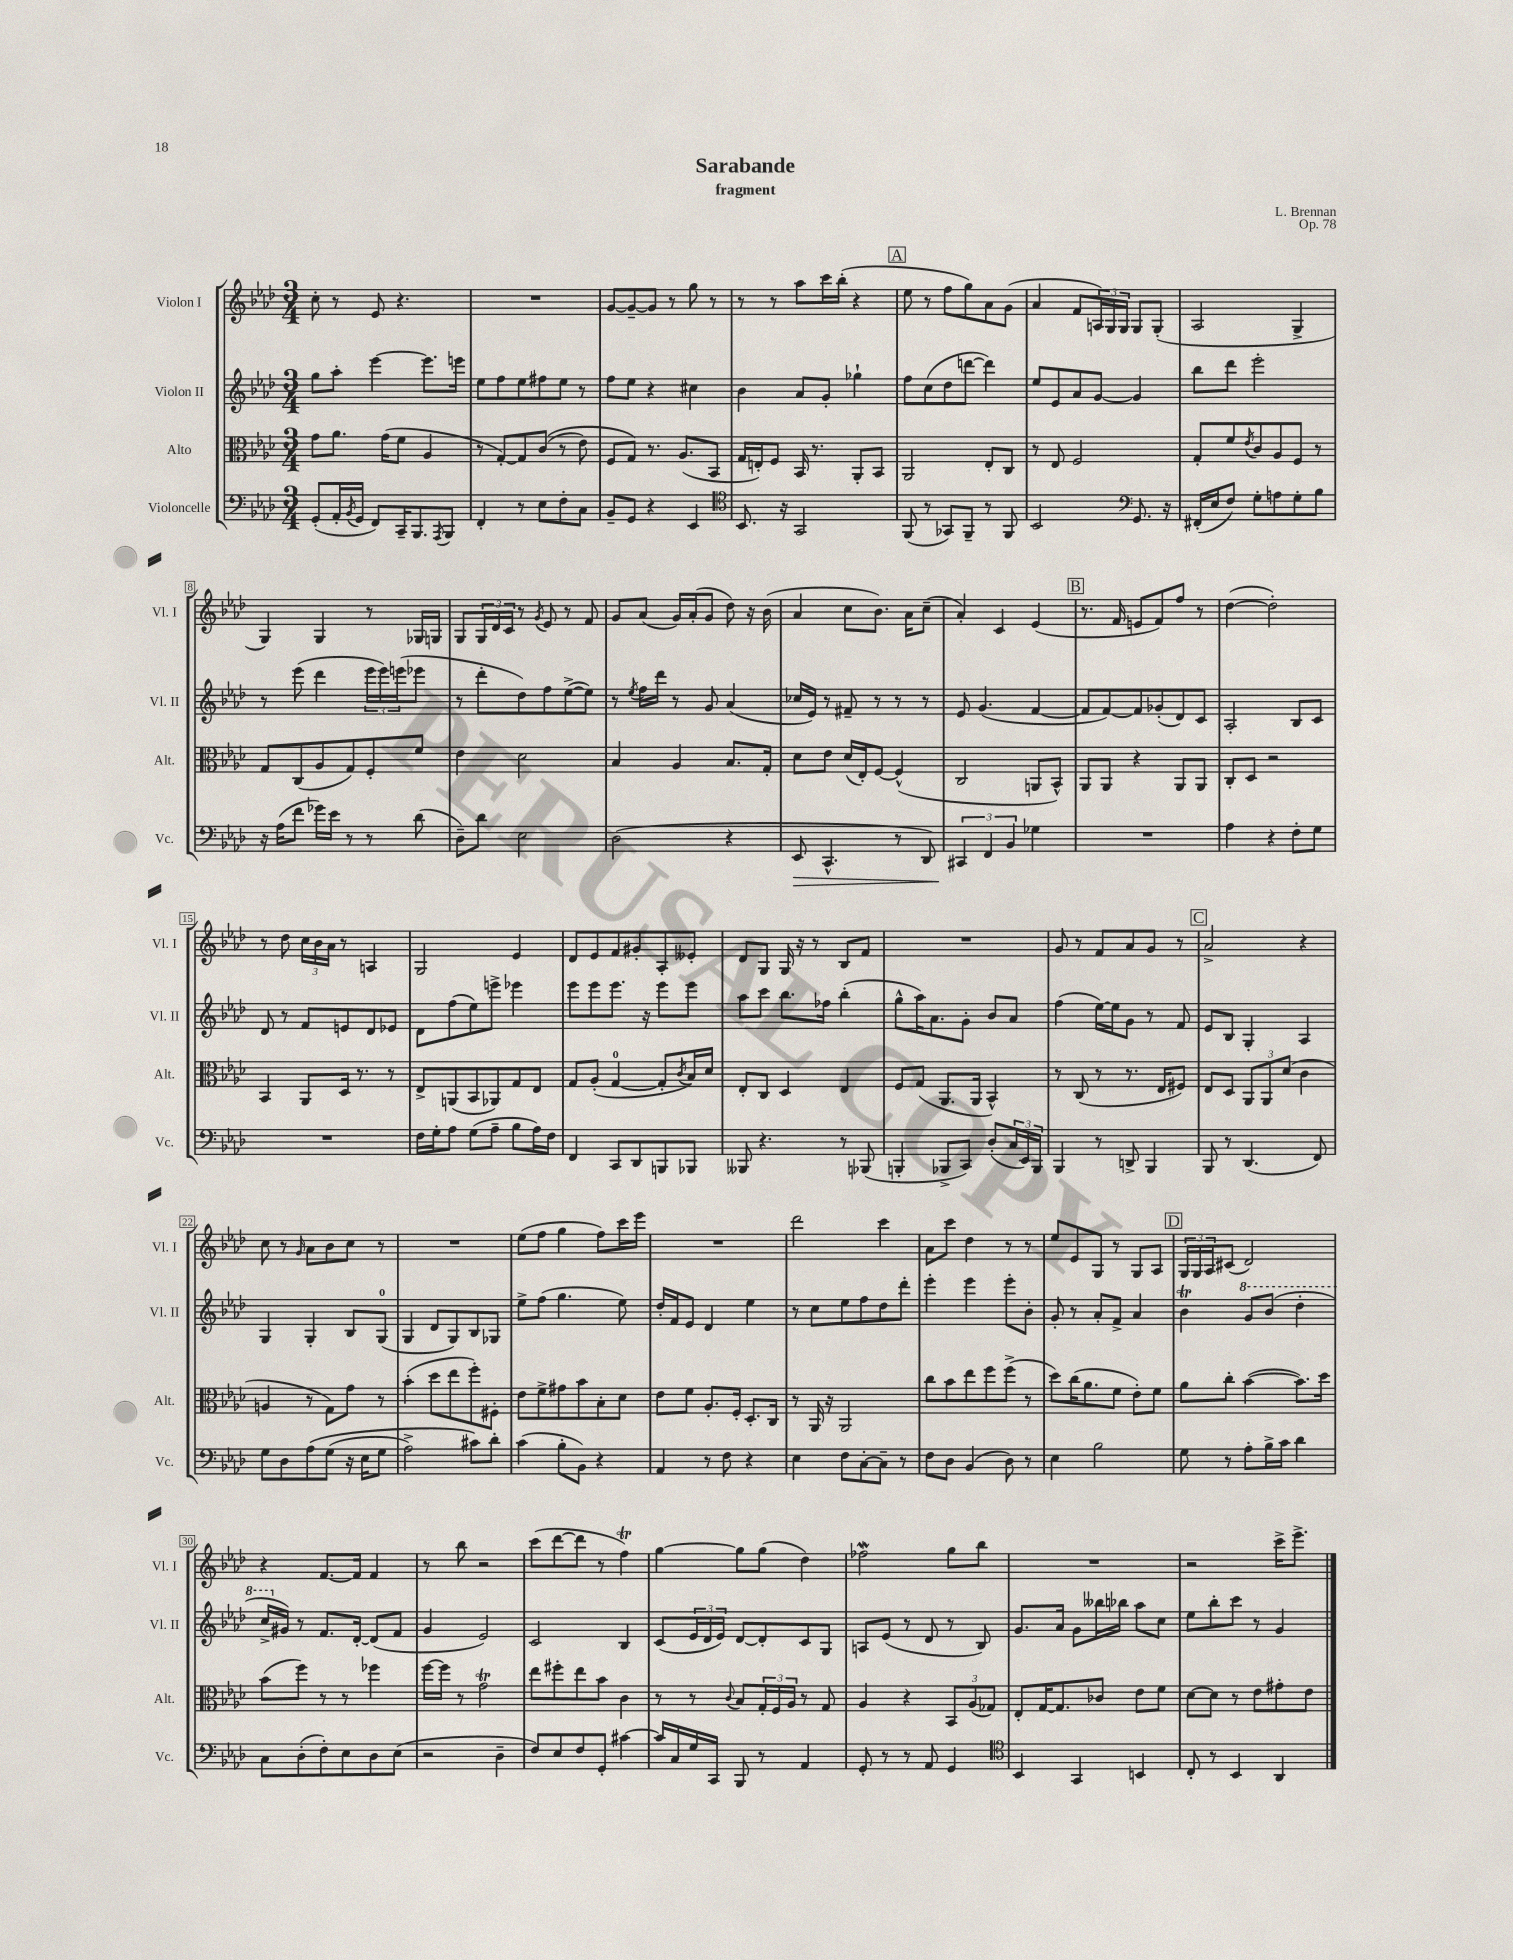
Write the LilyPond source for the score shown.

\header { title = "Sarabande" composer = "L. Brennan" subtitle = "fragment" opus = "Op. 78" }
<<
\new StaffGroup <<
\new Staff = "s0" \with { instrumentName = "Violon I" shortInstrumentName = "Vl. I" } {
    \clef treble \key aes \major \numericTimeSignature \time 3/4
    c''8-. r8 ees'8 r4. |
    R2. |
    g'8~ g'8~-- g'8 r8 g''8 r8 |
    r8 r8 aes''8 c'''16 bes''16-.( r4 |
    \mark \markup { \box "A" } ees''8 r8 f''8 g''8) aes'8 g'8( |
    aes'4 f'8 \tuplet 3/2 { a16) g16 g16 } g8 g8-.( |
    aes2 g4-> |
    g4) g4 r8 ges16 g16 |
    g8 \tuplet 3/2 { g16 des'16 c'16 } r8 \acciaccatura { g'8 } ees'8 r8 f'8 |
    g'8 aes'8( g'16) aes'16-.( g'8 des''8) r16 bes'16( |
    aes'4 c''8 bes'8.) aes'16 c''8--( |
    aes'4-.) c'4 ees'4( |
    \mark \markup { \box "B" } r8. f'16 e'8 f'8) f''8 r8 |
    des''4~( des''2-.) |
    r8 des''8 \tuplet 3/2 { c''16 bes'16 aes'16 } r8 a4 |
    g2 ees'4 |
    des'8 ees'8 f'8 gis'8-. aes8-. eeses'8-. |
    des'8 g8 g16 r16 r8 bes8 f'8 |
    R2. |
    g'8 r8 f'8 aes'8 g'8 r8 |
    \mark \markup { \box "C" } aes'2-> r4 |
    c''8 r8 \grace { g'16 } aes'8 bes'8 c''8 r8 |
    R2. |
    ees''8( f''8 g''4 f''8) c'''16 ees'''16 |
    R2. |
    des'''2 c'''4 |
    aes'8 c'''8 des''4 r8 r8 |
    ees''8 ees'8 g8 r8 g8 aes8 |
    \mark \markup { \box "D" } \tuplet 3/2 { g16 g16 aes16 } cis'8( des'2) |
    r4 f'8.~ f'16 f'4 |
    r8 bes''8 r2 |
    c'''8( des'''8~ des'''8 r8 f''4\trill) |
    g''4~ g''8 g''8( des''4) |
    fes''2\mordent g''8 bes''8 |
    R2. |
    r2 c'''16-> ees'''8.-> \bar "|." |
}
\new Staff = "s1" \with { instrumentName = "Violon II" shortInstrumentName = "Vl. II" } {
    \clef treble \key aes \major \numericTimeSignature \time 3/4
    g''8 aes''8-. ees'''4~ ees'''8. e'''16 |
    ees''8 f''8 ees''8 fis''8 ees''8 r8 |
    f''8 ees''8 r4 cis''4 |
    bes'4 aes'8 g'8-. ges''4-! |
    \mark \markup { \box "A" } f''8 c''8( des''8 d'''8~ d'''4) |
    ees''8 ees'8 aes'8 g'8~ g'4 |
    bes''8 des'''8 ees'''2-. |
    r8 ees'''8( des'''4 \tuplet 3/2 { ees'''16 ees'''16) e'''16( } ees'''8 |
    r8 des'''8-. des''8) f''8 ees''8~->( ees''8) |
    r8 \acciaccatura { ees''8 } f''16 des'''16 r8 g'8 aes'4( |
    ces''16 ees'16) r8 fis'8-- r8 r8 r8 |
    ees'8 g'4.( f'4~ |
    \mark \markup { \box "B" } f'8 f'8~) f'8 ges'8-.( des'8) c'8 |
    aes2-. bes8 c'8 |
    des'8 r8 f'8 e'8 des'8 ees'8 |
    des'8 f''8( ees''8) e'''8-> ees'''4 |
    ees'''8 ees'''8 ees'''8. r16 ees'''8 ees'''8 |
    aes''8 c'''8 bes''8. fes''16 bes''4-.( |
    g''8-^ aes''16) aes'8. g'8-. bes'8 aes'8 |
    f''4( ees''16~) ees''16 g'8 r8 f'8 |
    \mark \markup { \box "C" } ees'8 bes8 g4-. aes4 |
    g4 g4-. bes8 g8-0( |
    g4 des'8 g8) bes8 ges8 |
    ees''8-> f''8( g''4. ees''8) |
    des''16-. f'16 ees'8 des'4 ees''4 |
    r8 c''8 ees''8 f''8 des''8 des'''8-. |
    ees'''4-. ees'''4 ees'''8-. bes'8-. |
    g'8-. r8 aes'8-. f'8-> aes'4 |
    \mark \markup { \box "D" } bes'4\trill \ottava #1 g''8 bes''8( des'''4-. |
    c'''16-> \ottava #0 gis'16) r8 f'8. des'16~-. des'8( f'8 |
    g'4 ees'2) |
    c'2 bes4 |
    c'8( \tuplet 3/2 { ees'16 des'16 ees'16) } des'8~ des'8-. c'8 g8 |
    a8 ees'8( r8 des'8 r8 bes8) |
    g'8. aes'16 g'8 beses''16 bes''16 aes''8 c''8 |
    ees''8 bes''8-. c'''8 r8 g'4 \bar "|." |
}
\new Staff = "s2" \with { instrumentName = "Alto" shortInstrumentName = "Alt." } {
    \clef alto \key aes \major \numericTimeSignature \time 3/4
    g'8 aes'8. g'16( f'8 aes4 |
    r8 g8~-.) g8 c'8(\( r8 ees'8) |
    f8 g8\) r8. aes8.( bes,8 |
    g16 e16-.) f8 bes,16 r8. aes,8-. bes,8 |
    \mark \markup { \box "A" } aes,2 ees8-. c8 |
    r8 ees8 f2 |
    g8-. f'8 \acciaccatura { ees'8 } c'8 aes8 f8 r8 |
    g8 c8( aes8 g8) f8-. f'8 |
    ees'4 des'2 |
    bes4 aes4 bes8. g16-. |
    des'8 ees'8 des'16( ees16-.) f8~ f4-^( |
    c2 a,8 bes,8-^) |
    \mark \markup { \box "B" } aes,8 aes,8 r4 aes,8 aes,8 |
    c8-. des8 r2 |
    bes,4 aes,8 des16 r8. r8 |
    ees8-> a,8( bes,8 aes,8) g8 ees8 |
    g8 aes8-.( g4-0~ g8-. \acciaccatura { c'8 } bes16) des'16 |
    ees8-. c8 des4 ees4 |
    f8 g8( aes,8. aes,16 bes,4-^) |
    r8 c8( r8 r8. ees16 fis8) |
    \mark \markup { \box "C" } ees8 des8 \tuplet 3/2 { aes,8 aes,8 des'8( } c'4 |
    a4 r8 g8) g'8 r8 |
    bes'4-.( des''8 ees''8 f''8-.) fis8-. |
    ees'8 f'8-> gis'8 bes'8 bes8-. des'8 |
    ees'8 f'8 aes8.-. f16-. des8.-. c16 |
    r8 aes,16 r16 aes,2 |
    c''8 bes'8 ees''8 f''8 f''8->( r8 |
    des''8) c''16( aes'8. f'8 ees'8-.) f'8 |
    \mark \markup { \box "D" } aes'8 c''8-. bes'4~( bes'8.) des''16 |
    bes'8( f''8) r8 r8 fes''4 |
    f''16~ f''16 r8 g'2\trill |
    ees''8 fis''8-. ees''8 bes'8 c'4 |
    r8 r8 \appoggiatura { c'8 } bes8 \tuplet 3/2 { g16-. f16 aes16 } r8 g8 |
    aes4 r4 \tuplet 3/2 { bes,8 aes8( ges8) } |
    ees8-. g16~ g8. ces'8 ees'8 f'8 |
    des'8~ des'8 r8 ees'8 gis'8-. ees'8 \bar "|." |
}
\new Staff = "s3" \with { instrumentName = "Violoncelle" shortInstrumentName = "Vc." } {
    \clef bass \key aes \major \numericTimeSignature \time 3/4
    g,8-.( aes,16-. \acciaccatura { bes,8 } g,16 f,8) c,16-- bes,,8. \acciaccatura { aes,,8 } bes,,8 |
    f,4-. r8 ees8 f8-. c8 |
    bes,8-- g,8 r4 ees,4 |
    \clef tenor bes,8. r16 g,2 |
    \mark \markup { \box "A" } f,8( r8 ges,8) f,8-- r8 f,8 |
    bes,2 \clef bass g,8. r16 |
    fis,16-.( ees16 f8) g8-. a8 g8-. bes8 |
    r16 aes16( f'8 ges'16) ees'16 r8 r8 des'8( |
    des8--) des'8 ees2 |
    des2( r4 |
    ees,8\> c,4.-^ r8 des,8) |
    \tuplet 3/2 { cis,4\! f,4 bes,4 } ges4 |
    \mark \markup { \box "B" } R2. |
    aes4 r4 f8-. g8 |
    R2. |
    f16 g16-. aes8 g8( aes8-- bes8 aes16) f16 |
    f,4 c,8 des,8 b,,8 bes,,8 |
    beses,,8 r4. r8 bes,,8( |
    b,,4-. bes,,8-> c,8) des8-.( \tuplet 3/2 { c16 ees,16) bes,,16 } |
    bes,,4 r8 d,8-> bes,,4 |
    \mark \markup { \box "C" } bes,,8 r8 des,4.( f,8) |
    g8 des8 aes8\( g8( r16 ees16 g8 |
    aes2->) cis'8\) des'8-. |
    c'4( bes8-. bes,8) r4 |
    aes,4 r8 f8 r4 |
    ees4 f8 c8~-. c8-- r8 |
    f8 des8 bes,4( des8) r8 |
    ees4 bes2 |
    \mark \markup { \box "D" } g8 r8 aes8-. bes16-> c'16 des'4 |
    c8 des8-.( f8-.) ees8 des8 ees8( |
    r2 des4-- |
    f8) ees8 f8 g,8-. cis'4~ |
    cis'16 c16 g16 c,16 bes,,8 r8 aes,4 |
    g,8-. r8 r8 aes,8 g,4 |
    \clef tenor bes,4 g,4 b,4 |
    c8-. r8 bes,4 aes,4 \bar "|." |
}
>>
>>
\layout { \context { \Score \override BarNumber.stencil = #(make-stencil-boxer 0.1 0.3 ly:text-interface::print) } }
